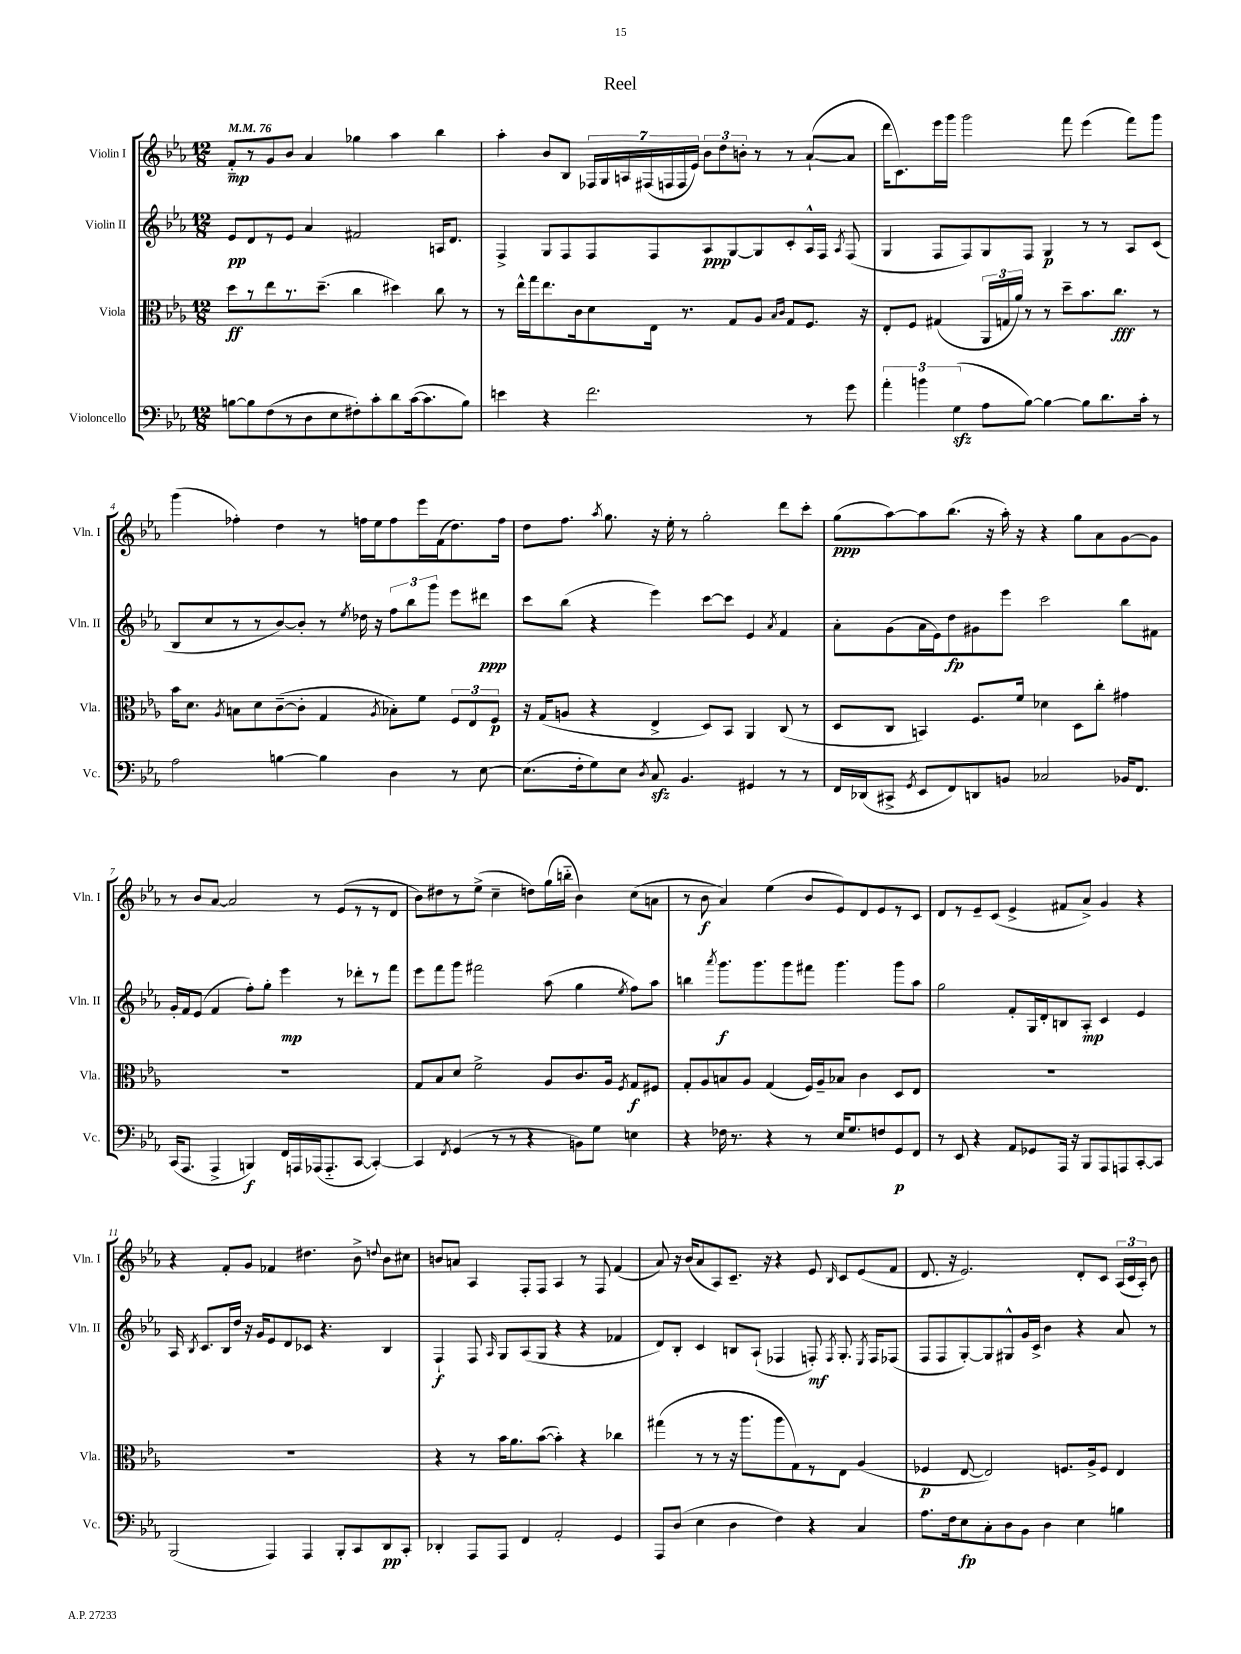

**kern	**dynam	**kern	**dynam	**kern	**dynam	**kern	**dynam
*part4	*part4	*part3	*part3	*part2	*part2	*part1	*part1
*staff4	*staff4	*staff3	*staff3	*staff2	*staff2	*staff1	*staff1
*I"Violoncello	*	*I"Viola	*	*I"Violin II	*	*I"Violin I	*
*I'Vc.	*	*I'Vla.	*	*I'Vln. II	*	*I'Vln. I	*
*clefF4	*	*clefC3	*	*clefG2	*	*clefG2	*
*k[b-e-a-]	*	*k[b-e-a-]	*	*k[b-e-a-]	*	*k[b-e-a-]	*
*M12/8	*	*M12/8	*	*M12/8	*	*M12/8	*
*MM76	*	*MM76	*	*MM76	*	*MM76	*
=1	=1	=1	=1	=1	=1	=1	=1
[8Bn\L	.	8dd\L	ff	8e-/L	pp	8f/L	mp
8B\]	.	8r	.	8d/	.	8r	.
(8F\	.	8ee-\	.	8r	.	8g/	.
8r	.	8.r	.	8e-/J	.	8b-/J	.
8D\	.	.	.	4a-/	.	4a-/	.
.	.	(8.dd~\J	.	.	.	.	.
8E-\	.	.	.	.	.	.	.
8F#X'\)	.	4cc\	.	2f#X/	.	4gg-X\	.
8c'\	.	.	.	.	.	.	.
8d\	.	4dd#X\)	.	.	.	4aa-\	.
([16c\k	.	.	.	.	.	.	.
8.c\]	.	.	.	.	.	.	.
.	.	8cc\	.	16An/KL	.	4bb-\	.
.	.	.	.	8.d/J	.	.	.
8B\J)	.	8r	.	.	.	.	.
=2	=2	=2	=2	=2	=2	=2	=2
4en\	.	8r	.	4F^/	.	4aa-'\	.
.	.	16ee-^^\LL	.	.	.	.	.
.	.	16gg\J	.	.	.	.	.
4r	.	8.ee-\	.	8G/L	.	8b-/L	.
.	.	.	.	8F/	.	8B-/J	.
.	.	16c\k	.	.	.	.	.
2.f\	.	8d\	.	8F/	.	28F-X/LL	.
.	.	.	.	.	.	28G/	.
.	.	.	.	.	.	28An/	.
.	.	.	.	.	.	(28F#X/	.
.	.	16E-\Jk	.	8F/	.	.	.
.	.	.	.	.	.	28Fn/	.
.	.	.	.	.	.	28F/	.
.	.	8.r	.	.	.	.	.
.	.	.	.	.	.	28e-/JJ)	.
.	.	.	.	8A-/	ppp	12b-\L	.
.	.	.	.	.	.	12dd\	.
.	.	8G/L	.	[8G/	.	.	.
.	.	.	.	.	.	12bn'\J	.
.	.	8A-/J	.	8G/]	.	8r	.
.	.	16qqB-/LL	.	.	.	.	.
.	.	16qqc/JJ	.	.	.	.	.
.	.	8G/L	.	8c'/	.	8r	.
8r	.	8.F/J	.	16A-^^/L	.	([8a-`/L	.
.	.	.	.	16F/JJ	.	.	.
.	.	.	.	8qA-/	.	.	.
8g\	.	.	.	(8F/	.	8a-/J]	.
.	.	16r	.	.	.	.	.
=3	=3	=3	=3	=3	=3	=3	=3
6a-'\	.	8E-'/L	.	4G/	.	16ddd\KL	.
.	.	.	.	.	.	8.c\)	.
.	.	8F/J	.	.	.	.	.
6bn\	.	.	.	.	.	.	.
.	.	(4G#X/	.	8F/L	.	16eee-\L	.
.	.	.	.	.	.	16ggg\JJ	.
(6Gzz\	.	.	.	.	.	.	.
.	.	.	.	8F/)	.	2ggg\	.
8A-\L	.	24AA-/LL	.	8G/	.	.	.
.	.	24Gn/	.	.	.	.	.
.	.	24a-/JJ)	.	.	.	.	.
[8B-\J)	.	8r	.	8F/J	.	.	.
4B-\_	.	8r	.	4G/	p	.	.
.	.	8dd~\L	.	.	.	8fff\	.
8B-\L]	.	8.b-\	.	8r	.	(4eee-\	.
8.d\	.	.	.	8r	.	.	.
.	.	8.cc\J	fff	.	.	.	.
.	.	.	.	8A-/L	.	8fff\L)	.
16c'\Jk	.	.	.	.	.	.	.
8r	.	8r	.	(8c/J	.	8ggg\J	.
!!LO:LB:g=z
=4	=4	=4	=4	=4	=4	=4	=4
2A-\	.	16b-\KL	.	8B-/L	.	(4ggg\	.
.	.	8.d\J	.	.	.	.	.
.	.	.	.	8cc/	.	.	.
.	.	8qA-/	.	.	.	.	.
.	.	8Bn\L	.	8r	.	4ff-X'\)	.
.	.	8d\	.	8r	.	.	.
[4Bn\	.	([8c~\	.	[8b-/)	.	4dd\	.
.	.	8c'\J]	.	8b-'/J]	.	.	.
4B\]	.	4G/	.	8r	.	8r	.
.	.	.	.	8qee-/	.	.	.
.	.	.	.	16dd-X\	.	16ffn\LL	.
.	.	.	.	16r	.	16ee-\J	.
.	.	8qA-/	.	.	.	.	.
4D\	.	8B-X'\L)	.	12ff\L	.	8ff\	.
.	.	.	.	12bb-\	.	.	.
.	.	8f\J	.	.	.	16eee-\L	.
.	.	.	.	12ggg\J	.	.	.
.	.	.	.	.	.	(16f\J	.
8r	.	12F/L	.	8eee-\L	.	8.dd\)	.
.	.	12E-/	.	.	.	.	.
[8E-\	.	.	.	8ddd#X\J	ppp	.	.
.	.	12F/J	p	.	.	.	.
.	.	.	.	.	.	16ff\Jk	.
=5	=5	=5	=5	=5	=5	=5	=5
(8.E-\L]	.	16r	.	8ccc\L	.	8dd\L	.
.	.	(16G/KL	.	.	.	.	.
.	.	8An/J	.	(8bb-\J	.	8.ff\J	.
16F'\k	.	.	.	.	.	.	.
8G\)	.	4r	.	4r	.	.	.
.	.	.	.	.	.	8qaa-/	.
.	.	.	.	.	.	8.gg\	.
8E-\J	.	.	.	.	.	.	.
8qD/	.	.	.	.	.	.	.
8Czz/	.	4E-^/	.	4eee-\)	.	16r	.
.	.	.	.	.	.	16ee-'\	.
4.BB-/	.	.	.	.	.	8r	.
.	.	8D/L)	.	[8ccc\L	.	2gg'\	.
.	.	8BB-/J	.	8ccc\J]	.	.	.
4GG#X/	.	4AA-/	.	4e-/	.	.	.
.	.	.	.	8qa-/	.	.	.
8r	.	(8C/	.	4f/	.	8ddd\L	.
8r	.	8r	.	.	.	8ccc'\J	.
=6	=6	=6	=6	=6	=6	=6	=6
16FF/LL	.	8D/L	.	8a-'\L	.	(8gg\L	ppp
(16DD-X/J	.	.	.	.	.	.	.
8CC#X^/J	.	8C/J	.	(8g\	.	[8aa-\)	.
8qGG/	.	.	.	.	.	.	.
8EE-/L	.	4BBn/)	.	16a-\L	.	8aa-\]	.
.	.	.	.	16e-\J)	.	.	.
8FF/)	.	.	.	8dd\	fp	(8.bb-\J	.
8DDn/	.	8.F/L	.	8g#X\	.	.	.
.	.	.	.	.	.	16r	.
8BBn/J	.	.	.	8eee-\J	.	16aa-'\)	.
.	.	16f/Jk	.	.	.	16r	.
2C-X/	.	4d-X\	.	2ccc\	.	4r	.
.	.	8D\L	.	.	.	8gg\L	.
.	.	8cc'\J	.	.	.	8a-\	.
16BB-X/KL	.	4g#X\	.	8bb-\L	.	[8g\	.
8.FF/J	.	.	.	.	.	.	.
.	.	.	.	8f#X\J	.	8g\J]	.
!!LO:LB:g=z
=7	=7	=7	=7	=7	=7	=7	=7
(16CC/KL	.	1.r	.	16g'/LL	.	8r	.
8.AAA-/J	.	.	.	16f/J	.	.	.
.	.	.	.	(8e-/J	.	8b-/L	.
4AAA-^/	.	.	.	4f/	.	[8a-/J	.
.	.	.	.	.	.	2a-/]	.
4BBBn/)	f	.	.	8ff'\L)	.	.	.
.	.	.	.	8gg'\J	.	.	.
16FF/LL	.	.	.	4eee-\	mp	.	.
16AAAn/	.	.	.	.	.	.	.
(16AAA-X/J	.	.	.	.	.	8r	.
8.AAA-/	.	.	.	.	.	.	.
.	.	.	.	8r	.	(8e-/L	.
[8CC/J	.	.	.	8ddd-X'\L	.	8r	.
4CC'/_)	.	.	.	8r	.	8r	.
.	.	.	.	8fff\J	.	8d/J	.
=8	=8	=8	=8	=8	=8	=8	=8
4CC/]	.	8G/L	.	8eee-\L	.	8b-\L)	.
.	.	8B-/	.	8fff\	.	8dd#X\	.
8qFF/	.	.	.	.	.	.	.
(4GG/	.	8d/J	.	8ggg\J	.	8r	.
.	.	2f^\	.	2fff#X\	.	(8ee-^\J	.
8r	.	.	.	.	.	4cc~\	.
8r	.	.	.	.	.	.	.
4r	.	.	.	.	.	8ddn\L)	.
.	.	8A-/L	.	(8aa-\	.	(16gg\L	.
.	.	.	.	.	.	16bbn\JJ	.
8BBn\L)	.	8.c/	.	4gg\	.	4b-\)	.
8G\J	.	.	.	.	.	.	.
.	.	16A-/Jk	.	.	.	.	.
.	.	8qF/	.	8qee-/	.	.	.
4En\	.	8G/L	f	8ff\L)	.	(8cc\L	.
.	.	8F#X/J	.	8aa-\J	.	8an\J	.
=9	=9	=9	=9	=9	=9	=9	=9
4r	.	8G'/L	.	4bbn\	.	8r	.
.	.	8A-/	.	.	.	8b-\	f
.	.	.	.	8qaaa-/	.	.	.
16F-X\	.	8Bn/	.	8.ggg\L	f	4a-/)	.
8.r	.	.	.	.	.	.	.
.	.	8A-/J	.	.	.	.	.
.	.	.	.	8.ggg\	.	.	.
4r	.	(4G/	.	.	.	(4ee-\	.
.	.	.	.	8ggg\	.	.	.
8r	.	16F/LL)	.	8fff#X\J	.	8b-/L	.
.	.	16A-~/J	.	.	.	.	.
16E-/KL	.	8B-X/J	.	4.ggg\	.	8e-/)	.
8.G/	.	.	.	.	.	.	.
.	.	4c\	.	.	.	8d/	.
8Fn/	.	.	.	.	.	8e-/	.
8GG/	p	8D/L	.	8ggg\L	.	8r	.
8FF/J	.	8E-/J	.	8aa-\J	.	8c/J	.
=10	=10	=10	=10	=10	=10	=10	=10
8r	.	1.r	.	2gg\	.	8d/L	.
8EE-/	.	.	.	.	.	8r	.
4r	.	.	.	.	.	8e-~/	.
.	.	.	.	.	.	(8c/J	.
8AA-/L	.	.	.	8f'/L	.	4e-^/	.
8GG-X/	.	.	.	16G/L	.	.	.
.	.	.	.	16d'/J	.	.	.
16AAA-/Jk	.	.	.	8Bn/	.	8f#X/L	.
16r	.	.	.	.	.	.	.
8BBB-/L	.	.	.	8A-'/J	mp	8a-^/J)	.
8AAA-/	.	.	.	4c/	.	4g/	.
8AAAn/	.	.	.	.	.	.	.
[8CC'/	.	.	.	4e-/	.	4r	.
8CC/J]	.	.	.	.	.	.	.
!!LO:LB:g=z
=11	=11	=11	=11	=11	=11	=11	=11
(2BBB-/	.	1.r	.	16A-/	.	4r	.
.	.	.	.	8qB-/	.	.	.
.	.	.	.	8.c/L	.	.	.
.	.	.	.	16B-/L	.	8f'/L	.
.	.	.	.	16dd/JJ	.	.	.
.	.	.	.	16r	.	8g/J	.
.	.	.	.	16g/KL	.	.	.
4AAA-/)	.	.	.	8e-/	.	4f-X/	.
.	.	.	.	8d/	.	.	.
4AAA-/	.	.	.	8c-X/J	.	4.dd#X\	.
.	.	.	.	4.r	.	.	.
8BBB-'/L	.	.	.	.	.	.	.
8CC/	.	.	.	.	.	8b-^\	.
.	.	.	.	.	.	8qqddn/	.
8DD/	pp	.	.	4B-/	.	8b-\L	.
8CC'/J	.	.	.	.	.	8cc#X\J	.
=12	=12	=12	=12	=12	=12	=12	=12
4DD-X'/	.	4r	.	4F`/	f	8bn/L	.
.	.	.	.	.	.	8an/J	.
8AAA-/L	.	8r	.	8F/	.	4A-/	.
.	.	.	.	16qqA-/	.	.	.
8AAA-/J	.	16b-\KL	.	8G/L	.	.	.
.	.	8.a-\	.	.	.	.	.
4FF/	.	.	.	(8A-/	.	8F'/L	.
.	.	([8b-\J	.	8G/J	.	8F/J	.
2AA-'/	.	4b-'\])	.	4r	.	4A-/	.
.	.	4r	.	4r	.	8r	.
.	.	.	.	.	.	8F/	.
4GG/	.	4cc-X\	.	4f-X/	.	(4f/	.
=13	=13	=13	=13	=13	=13	=13	=13
8AAA-/L	.	(4gg#X\	.	8d/L)	.	8a-/)	.
(8D/J	.	.	.	8B-'/J	.	16r	.
.	.	.	.	.	.	(16b-/KL	.
4E-\	.	8r	.	4c/	.	8a-/	.
.	.	8r	.	.	.	8A-/)	.
4D\	.	16r	.	8Bn/L	.	8.c~/J	.
.	.	8.aa-\L	.	.	.	.	.
.	.	.	.	(8A-`/J	.	.	.
.	.	.	.	.	.	16r	.
4F\)	.	8aa-\	.	4F-X/	.	4r	.
.	.	8G\)	.	.	.	.	.
4r	.	8r	.	8Fn'/)	mf	8e-/	.
.	.	.	.	8qF/	.	16qqB-/	.
.	.	8E-\J	.	8.G'/	.	8c/L	.
4C/	.	(4A-/	.	.	.	(8e-/	.
.	.	.	.	8qE-/	.	.	.
.	.	.	.	16F/KL	.	.	.
.	.	.	.	(8F-X/J	.	8f/J	.
=14	=14	=14	=14	=14	=14	=14	=14
8.A-\L	.	4F-X/	p	8F/L	.	8.d/	.
.	.	.	.	8F/	.	.	.
16F\k	.	.	.	.	.	16r	.
8E-\	fp	[8E-/	.	[8G'/)	.	2.e-/)	.
8C'\	.	2E-/])	.	8G/]	.	.	.
8D\	.	.	.	8G#X^^/	.	.	.
8BB-\J	.	.	.	16g/L	.	.	.
.	.	.	.	16c^/JJ	.	.	.
4D\	.	.	.	4b-\	.	.	.
.	.	8.Fn/L	.	.	.	.	.
4E-\	.	.	.	4r	.	8d'/L	.
.	.	16A-^/k	.	.	.	.	.
.	.	8F/J	.	.	.	8c/J	.
4Bn\	.	4E-/	.	8a-/	.	(24A-/LL	.
.	.	.	.	.	.	24c/	.
.	.	.	.	.	.	24A-'/JJ)	.
.	.	.	.	8r	.	8b-\	.
==	==	==	==	==	==	==	==
*-	*-	*-	*-	*-	*-	*-	*-
